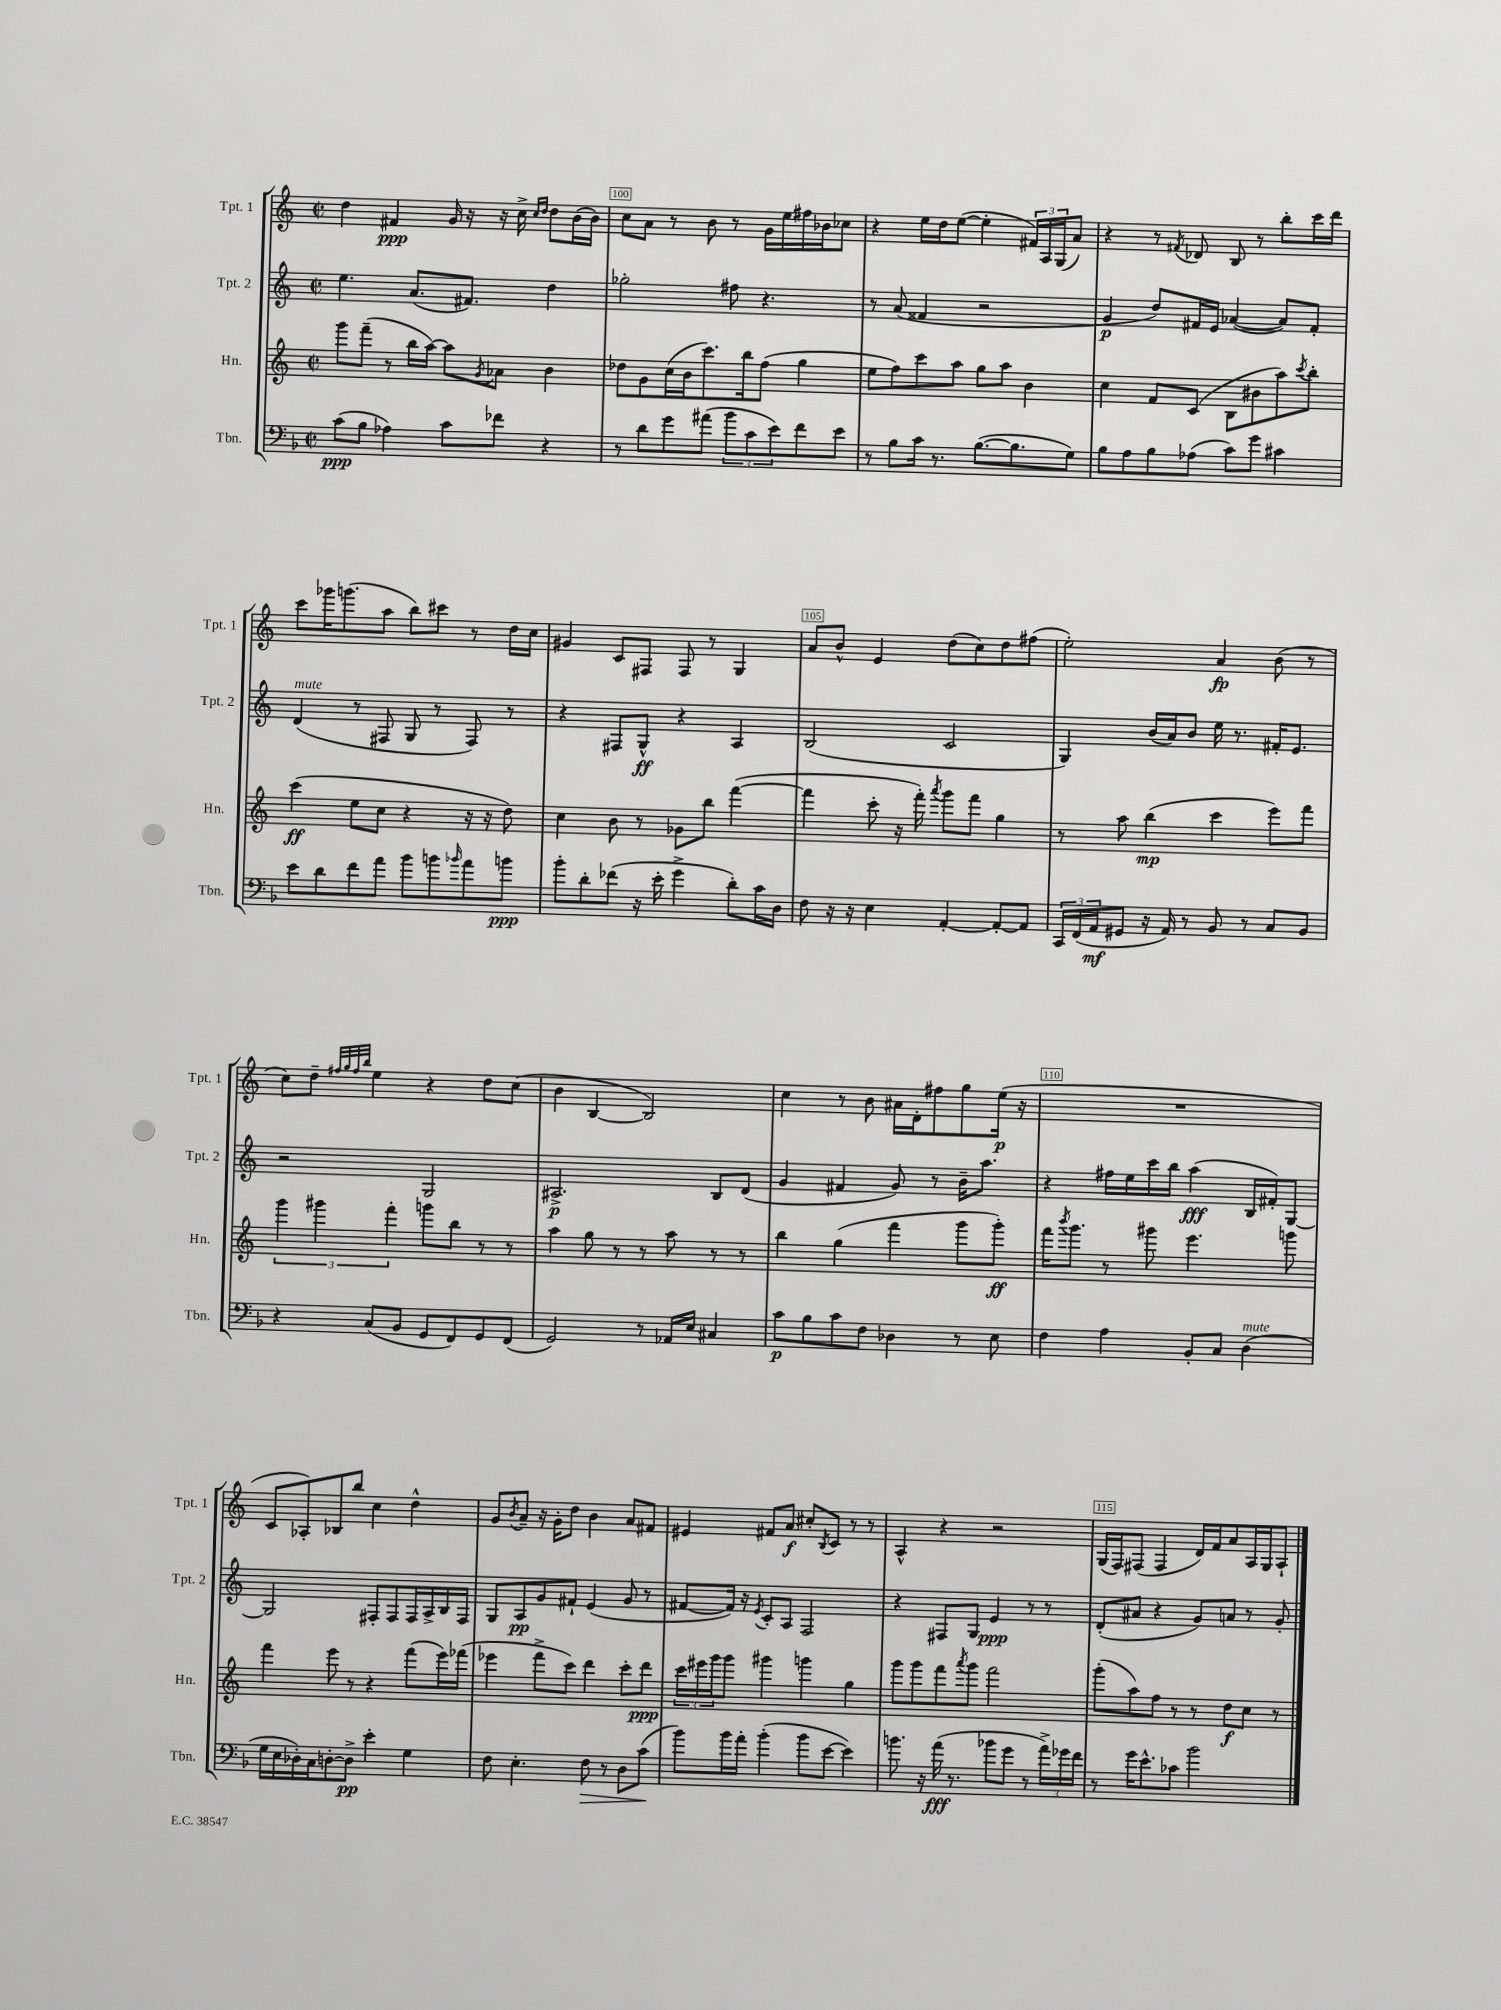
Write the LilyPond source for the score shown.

<<
\new StaffGroup <<
\new Staff = "s0" \with { instrumentName = "Tpt. 1" shortInstrumentName = "Tpt. 1" } {
    \clef treble \key c \major \defaultTimeSignature \time 2/2
    d''4 fis'4\ppp g'16 r16 r16 c''16-> \grace { c''16 d''16 } d''8 b'16( b'16) |
    c''8 a'8 r8 b'8 r8 g'16 e''16 fis''16 bes'16 ces''8 |
    r4 e''16 d''16 e''8~( e''4-. \tuplet 3/2 { fis'16) a16 g16( } a'8) |
    r4 r8 \acciaccatura { fis'8 } des'8 b8 r8 b''8-. c'''16 d'''16 |
    c'''8 ges'''16 g'''8.( a''8 b''8) cis'''8 r8 d''16 c''16 |
    gis'4 c'8 fis8 fis8 r8 g4 |
    a'8 b'8-^ e'4 d''8( c''8) d''8 fis''8( |
    e''2-.) a'4\fp b'8( r8 |
    c''8) d''8-- \grace { fis''32 g''32 fis''32 b''32 } e''4 r4 d''8 c''8( |
    b'4 b4~ b2) |
    c''4 r8 b'8 ais'16 d'16-. fis''8 g''8 e''16\p( r16 |
    R1 |
    c'8 aes8-.) bes8 b''8 c''4 d''4-^ |
    g'8 \acciaccatura { b'8 } a'8-- r16 g'16-. d''8 b'4 a'8 fis'8 |
    eis'4 fis'8 a'8\f cis''8-. \acciaccatura { b8 } c'8 r8 r8 |
    a4-^ r4 r2 |
    g16( f16) fis8( fis4 d'16) f'16 a'8 a16 g16 a8-! \bar "|." |
}
\new Staff = "s1" \with { instrumentName = "Tpt. 2" shortInstrumentName = "Tpt. 2" } {
    \clef treble \key c \major \defaultTimeSignature \time 2/2
    e''4. a'8.( fis'8.) d''4 |
    ges''2-. fis''8 r4. |
    r8 a'8( fisis'4 r2 |
    g'4\p d''8) fis'16 e'16 aes'4~( aes'8) fis'8-. |
    d'4^\markup { \italic "mute" }( r8 fis8 g8 r8 fis8) r8 |
    r4 fis8 g8-^\ff r4 a4 |
    b2( c'2 |
    g4) b'16( a'16) b'8 e''16 r8. fis'16-. e'8. |
    r2 g2 |
    ais2.->\p b8 d'8( |
    g'4 fis'4 g'8) r8 b'16-- a''8. |
    r4 fis''16 e''16 c'''16 b''16 a''4\fff( b16 fis'16-.) g8~ |
    g2 fis8-. fis8 fis16 a16-> b16 fis16 |
    g8 a8\pp g'8 fis'8-! e'4( g'8 r8 |
    fis'8~ fis'16) r16 \acciaccatura { e'8 } c'8-. a8 f2 |
    r4 fis8 g8 e'4\ppp r8 r8 |
    d'8-.( ais'8 r4 g'8) a'8 r8 g'8-. \bar "|." |
}
\new Staff = "s2" \with { instrumentName = "Hn." shortInstrumentName = "Hn." } {
    \clef treble \key c \major \defaultTimeSignature \time 2/2
    g'''8 f'''8--( r8 b''16 a''16~) a''8 \acciaccatura { g'8 } aes'8 b'4 |
    des''8 g'8 c''16( b'16 c'''8.) b''16 f''8( g''4 |
    e''8 f''8) c'''8 a''8 g''8 a''8 b'4 |
    c''4 f'8 c'8( b8 bis'8 a''8) \acciaccatura { c'''8 } b''8-. |
    c'''4\ff( e''8 c''8 r4 r16 r16 d''8) |
    c''4 b'8 r8 ges'8 b''8 f'''4~( |
    f'''4 c'''8-. r16 f'''16-.) \acciaccatura { a'''8 } g'''8 f'''8 g''4 |
    r8 a''8 b''4\mp( c'''4 e'''8) f'''8 |
    \tuplet 3/2 { g'''4 gis'''4 f'''4-. } g'''8 b''8 r8 r8 |
    a''4 g''8 r8 r8 a''8 r8 r8 |
    b''4 g''4( f'''4 g'''8 g'''8-.\ff) |
    f'''16 \acciaccatura { b'''8 } g'''8. r8 gis'''8 e'''4. g'''8 |
    f'''4 e'''8 r8 r4 f'''8( e'''16) fes'''16( |
    ees'''4 f'''8-> c'''8) d'''4 c'''8-. d'''8\ppp |
    \tuplet 3/2 { c'''16 eis'''16 g'''16 } g'''8 gis'''4 g'''4 g''4 |
    g'''8 g'''8 f'''8 \acciaccatura { a'''8 } g'''8 f'''2 |
    g'''8-.( a''8) f''8 r8 r8 d''8\f c''8 r8 \bar "|." |
}
\new Staff = "s3" \with { instrumentName = "Tbn." shortInstrumentName = "Tbn." } {
    \clef bass \key f \major \defaultTimeSignature \time 2/2
    c'8\ppp( bes8 aes4) c'8 fes'8 r4 |
    r8 d'8 g'8 ais'8( \tuplet 3/2 { bes'8 c'8 e'8) } f'8 e'8 |
    r8 bes8 c'16 r8. bes8.~( bes8. g8) |
    bes8 a8 bes8 aes8( c'8) g'8 cis'4 |
    e'8 d'8 f'8 a'8 bes'8 b'8 \grace { bes'16 } a'8 b'8\ppp |
    bes'8-. d'8-. fes'8( r16 e'16-. g'4-> d'8-.) c'16 d16 |
    f8 r16 r16 e4 a,4~-. a,8~-. a,8 |
    \tuplet 3/2 { c,16 f,16( a,16\mf } gis,8 r16 a,16) r8 bes,8 r8 c8 bes,8 |
    r4 c8( bes,8 g,8 f,8) g,8 f,8( |
    g,2) r8 aes,16 e16 cis4 |
    c'8\p bes8 c'8 f8 des4 r8 e8 |
    f4 a4 bes,8-. c8 d4^\markup { \italic "mute" }( |
    g16 e16 des16-.) c16 d8~-. d8->\pp e'4-. g4 |
    f8 e4.-. f8\> r8 d8 c'8\!( |
    bes'8) bes'16 a'16-. bes'4-.( bes'8 e'8~ e'4) |
    b'8. r16 a'16\fff( r8. bes'8 g'8 r8 \tuplet 3/2 { a'16->) ges'16 f'16 } |
    r8 g'16 e'8.-^ ces'8 bes'2 \bar "|." |
}
>>
>>
\layout { \context { \Score currentBarNumber = #99 \override BarNumber.break-visibility = ##(#f #t #t) barNumberVisibility = #(every-nth-bar-number-visible 5) \override BarNumber.stencil = #(make-stencil-boxer 0.1 0.3 ly:text-interface::print) } }
